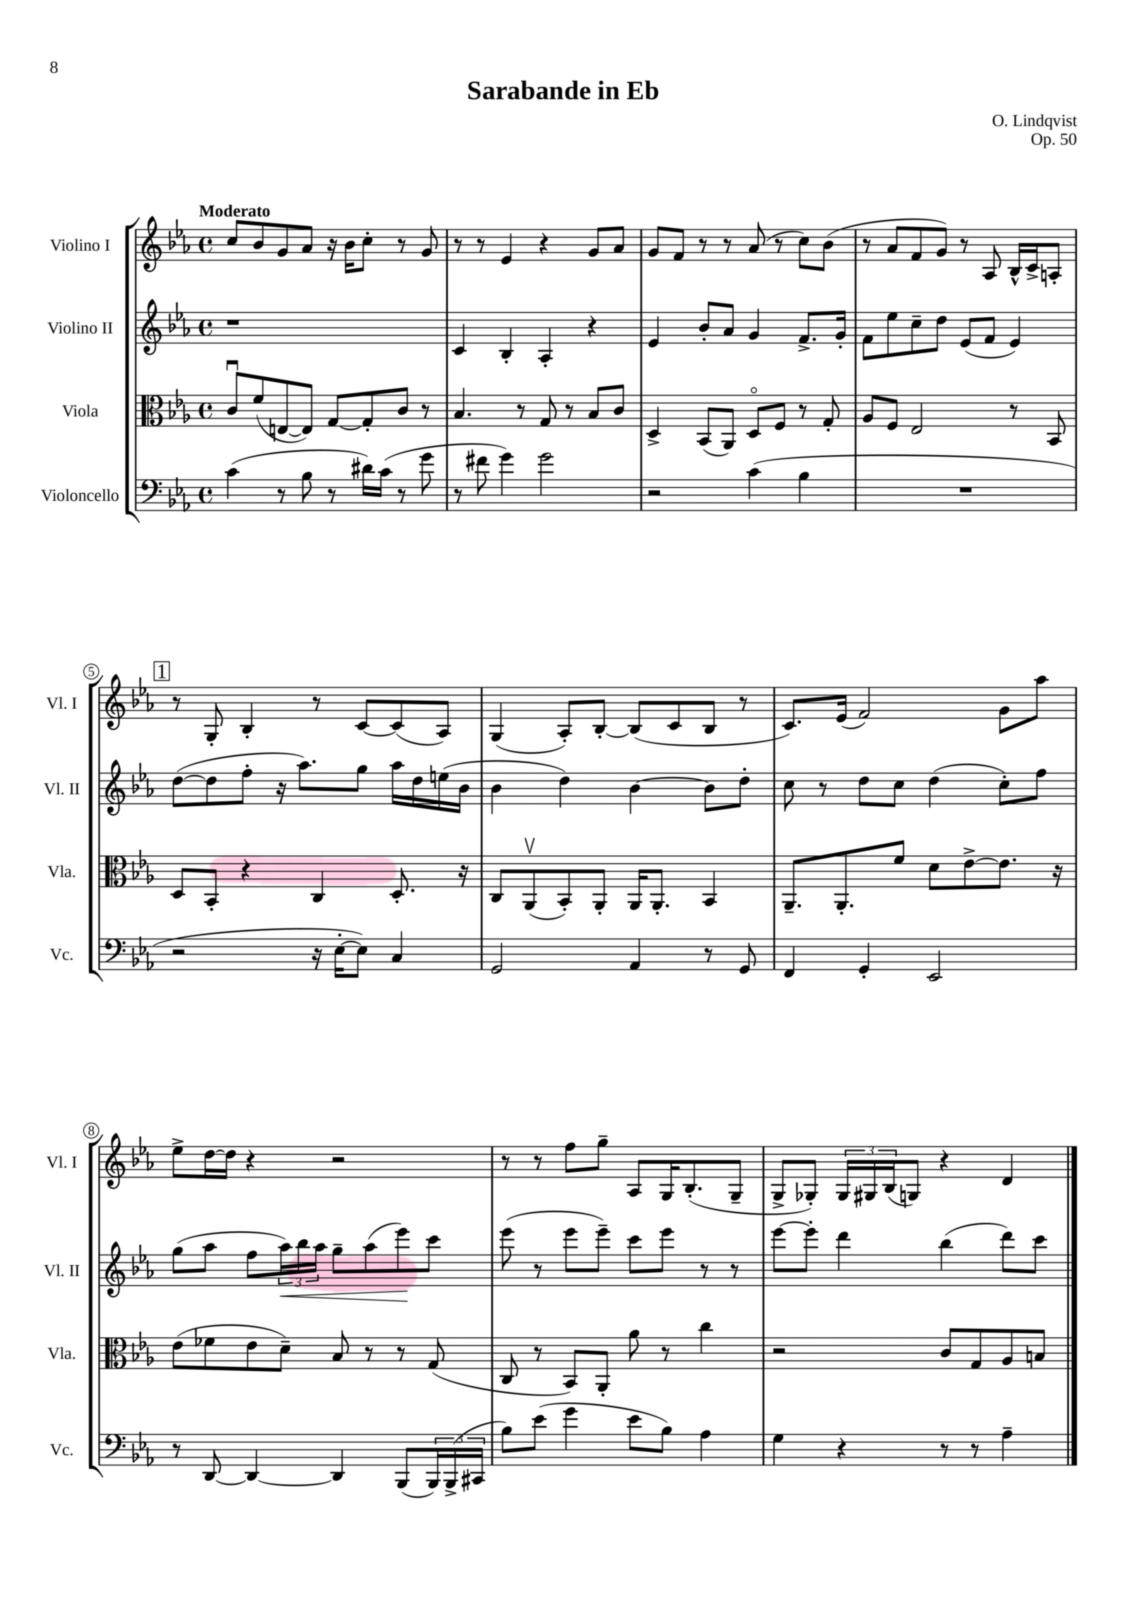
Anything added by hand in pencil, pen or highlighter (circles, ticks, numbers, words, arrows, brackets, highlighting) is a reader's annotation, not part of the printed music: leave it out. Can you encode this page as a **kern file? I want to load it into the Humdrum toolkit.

**kern	**kern	**kern	**dynam	**kern
*part4	*part3	*part2	*part2	*part1
*staff4	*staff3	*staff2	*staff2	*staff1
*I"Violoncello	*I"Viola	*I"Violino II	*	*I"Violino I
*I'Vc.	*I'Vla.	*I'Vl. II	*	*I'Vl. I
*clefF4	*clefC3	*clefG2	*	*clefG2
*k[b-e-a-]	*k[b-e-a-]	*k[b-e-a-]	*	*k[b-e-a-]
*M4/4	*M4/4	*M4/4	*	*M4/4
*met(c)	*met(c)	*met(c)	*	*met(c)
=1	=1	=1	=1	=1
!	!	!	!	!LO:TX:a:B:t=Moderato
(4c\	8cu/L	1r	.	8cc/L
.	(8f/	.	.	8b-/
8r	[8En/	.	.	8g/
8B-\	8E/J])	.	.	8a-/J
8r	[8G/L	.	.	16r
.	.	.	.	16b-\KL
16d#X\LL)	8G'/]	.	.	8cc'\J
(16c\JJ	.	.	.	.
8r	8c/J	.	.	8r
8g\	8r	.	.	8g/
=2	=2	=2	=2	=2
8r	4.B-/	4c/	.	8r
8f#X\	.	.	.	8r
4g\)	.	4B-'/	.	4e-/
.	8r	.	.	.
2g\	8G/	4A-'/	.	4r
.	8r	.	.	.
.	8B-/L	4r	.	8g/L
.	8c/J	.	.	8a-/J
=3	=3	=3	=3	=3
2r	4D^/	4e-/	.	8g/L
.	.	.	.	8f/J
.	(8BB-/L	8b-'/L	.	8r
.	8AA-/J)	8a-/J	.	8r
(4c\	8D/L	4g/	.	(8a-/
.	8F/J	.	.	8r
4B-\	8r	8.f^/L	.	8cc\L)
.	8G'/	.	.	(8b-\J
.	.	16g'/Jk	.	.
=4	=4	=4	=4	=4
1r	8A-/L	8f\L	.	8r
.	8F/J	8ee-\	.	8a-/L
.	2E-/	8cc~\	.	8f/
.	.	8dd\J	.	8g/J)
.	.	(8e-/L	.	8r
.	.	8f/J	.	8A-/
.	8r	4e-/)	.	16B-^^/LL
.	.	.	.	16c^/J
.	8BB-/	.	.	8An'/J
!!LO:LB:g=z
!!LO:REH:place=s1:t=1
=5	=5	=5	=5	=5
2r	8D/L	([8dd\L	.	8r
.	8BB-'/J	8dd\]	.	8G'/
.	4r	8ff'\J	.	4B-'/
.	.	16r	.	.
.	.	8.aa-\L)	.	.
16r	4C/	.	.	8r
[16E-'\KL	.	.	.	.
8E-\J])	.	8gg\J	.	[8c/L
4C/	8.D'/	16aa-\LL	.	(8c/]
.	.	16dd\	.	.
.	.	(16een\	.	8A-/J)
.	16r	16b-\JJ	.	.
=6	=6	=6	=6	=6
2GG/	8C/L	4b-\	.	(4G/
.	(8AA-v/	.	.	.
.	8BB-'/)	4dd\)	.	8A-'/L)
.	8AA-'/J	.	.	[8B-'/J
4AA-/	16AA-/KL	[4b-\	.	(8B-/L]
.	8.AA-'/J	.	.	.
.	.	.	.	8c/
8r	4BB-/	8b-\L]	.	8B-/J
8GG/	.	8dd'\J	.	8r
=7	=7	=7	=7	=7
4FF/	8.AA-~/L	8cc\	.	8.c/L)
.	.	8r	.	.
.	8.AA-'/	.	.	(16e-/Jk
4GG'/	.	8dd\L	.	2f/)
.	8f/J	8cc\J	.	.
2EE-/	8d\L	(4dd\	.	.
.	[8e-^\	.	.	.
.	8.e-\J]	8cc'\L)	.	8g\L
.	.	8ff\J	.	8aa-\J
.	16r	.	.	.
!!LO:LB:g=z
=8	=8	=8	=8	=8
8r	(8e-\L	(8gg\L	.	8ee-^\L
[8DD/	8f-X\	8aa-\J	.	[16dd\L
.	.	.	.	16dd\JJ]
4DD/_	8e-\	8ff\L	.	4r
!	!	!	!LO:HP:b	!
.	8d~\J)	24aa-\L)	<	.
.	.	24bb-\	.	.
.	.	24aa-\JJ	.	.
4DD/]	8B-/	8gg~\L	.	2r
.	8r	(8aa-\	.	.
(8BBB-/L	8r	8eee-\)	.	.
24BBB-/L)	(8G/	8ccc\J	[	.
(24BBB-^/	.	.	.	.
24CC#X/JJ	.	.	.	.
=9	=9	=9	=9	=9
8B-\L)	8C/	(8eee-\	.	8r
(8e-\J	8r	8r	.	8r
4g\	8BB-/L)	8eee-\L	.	8ff\L
.	8AA-'/J	8eee-~\J)	.	8gg~\J
8e-\L	8a-\	8ccc\L	.	8A-/L
8B-\J)	8r	8eee-\J	.	16G/K
.	.	.	.	(8.B-'/
4A-\	4cc\	8r	.	.
.	.	8r	.	8G~/J
=10	=10	=10	=10	=10
4G\	2r	[8eee-\L	.	8G^/L
.	.	8eee-'\J]	.	8G-X'/J)
4r	.	4ddd\	.	24G-/LL
.	.	.	.	24G#X/
.	.	.	.	(24B-/J
.	.	.	.	8Gn/J)
8r	8c/L	(4bb-\	.	4r
8r	8G/	.	.	.
4A-~\	8A-/	8ddd\L)	.	4d/
.	8Bn/J	8ccc\J	.	.
==	==	==	==	==
*-	*-	*-	*-	*-
